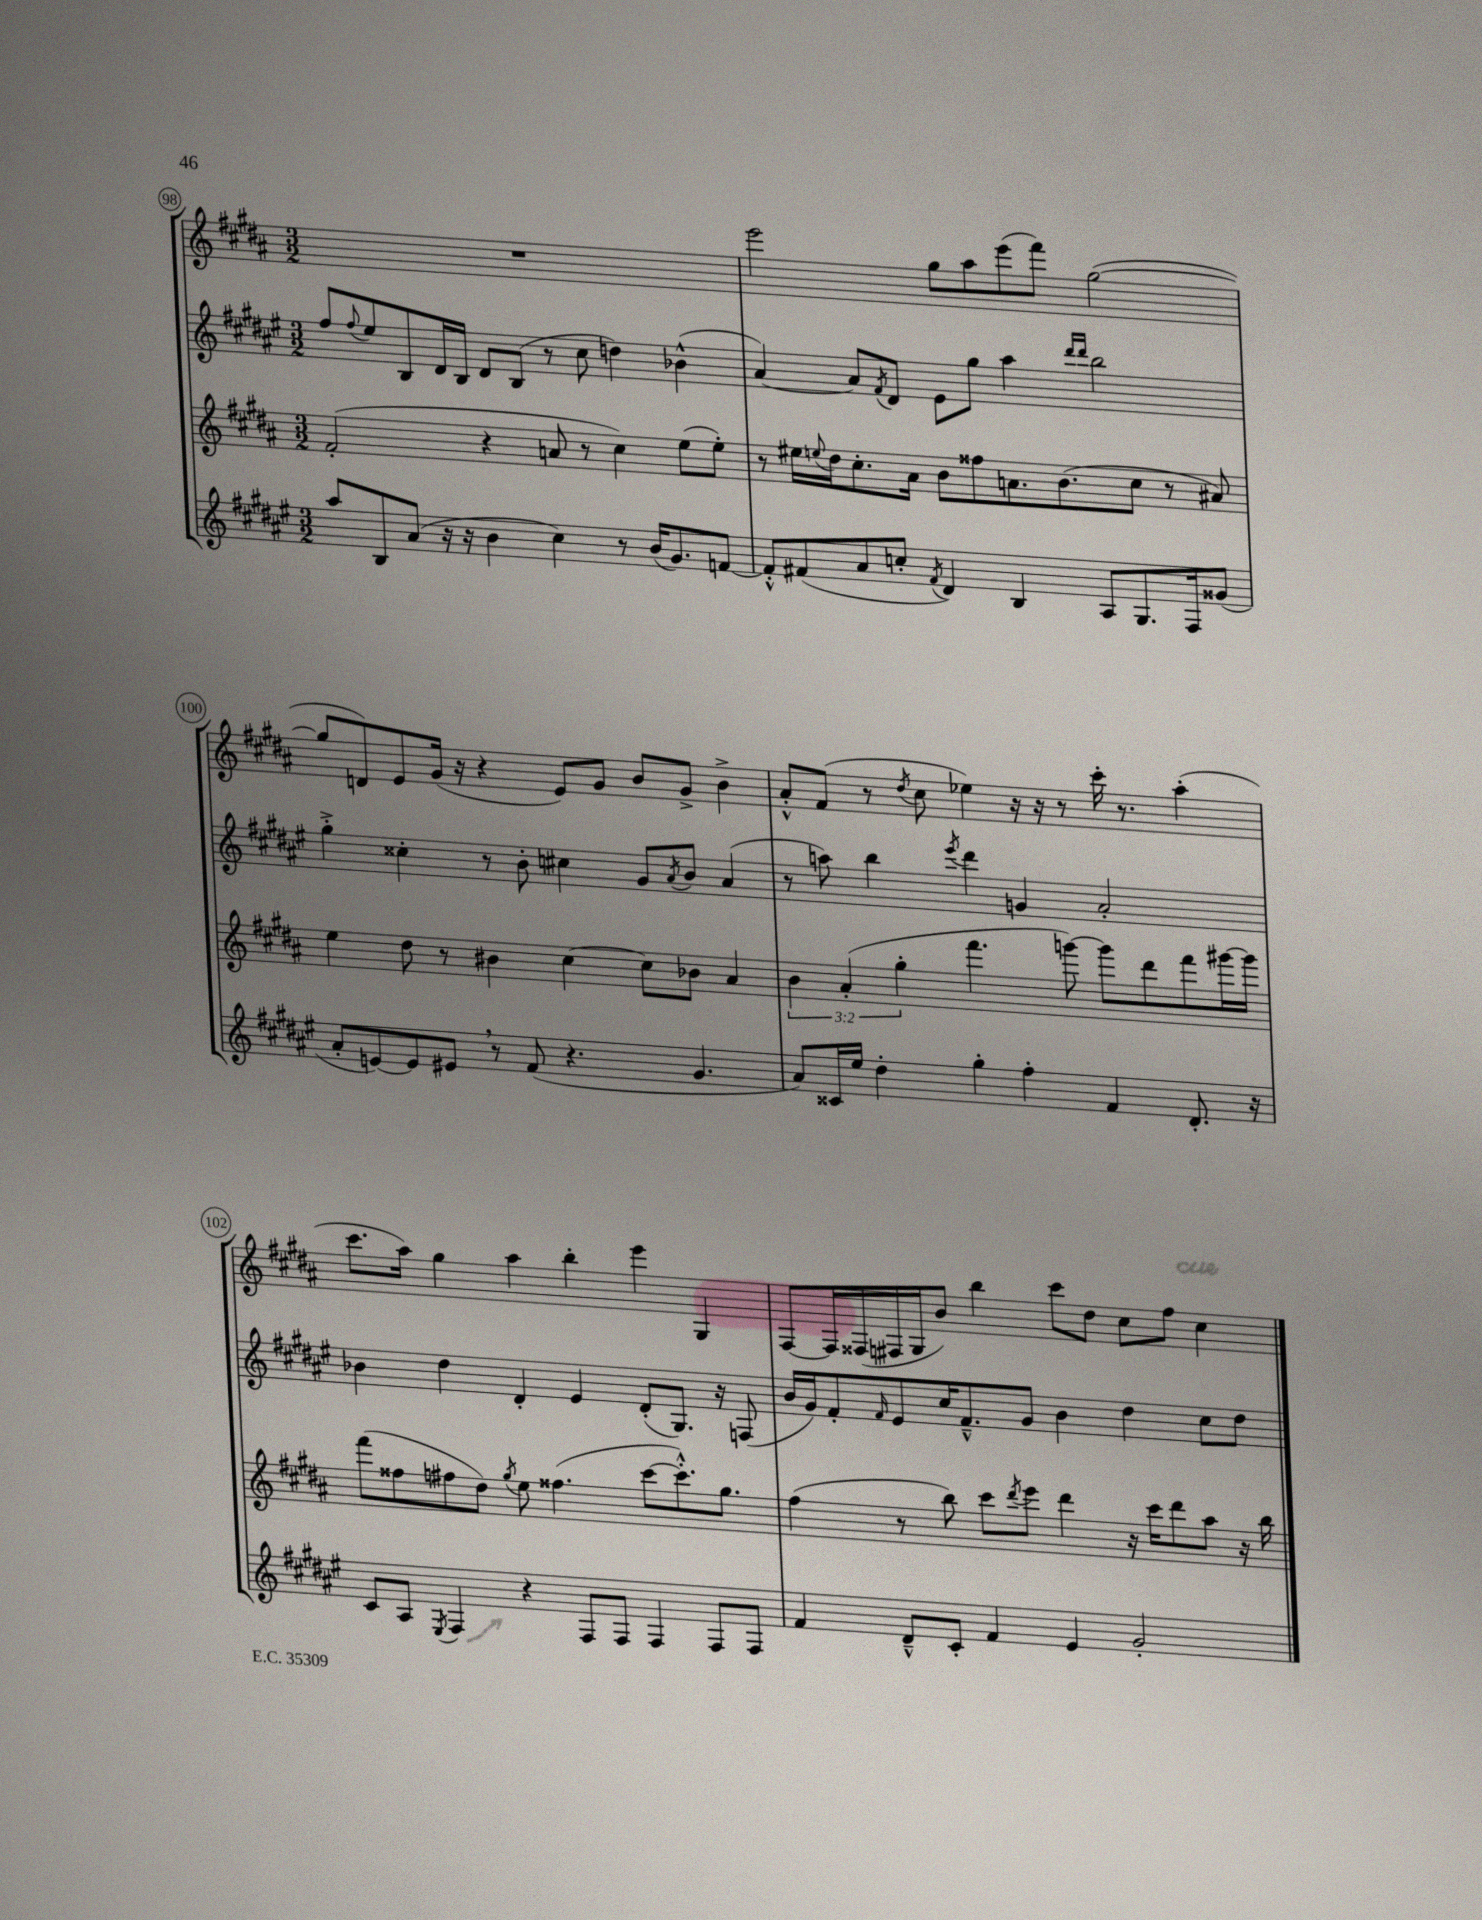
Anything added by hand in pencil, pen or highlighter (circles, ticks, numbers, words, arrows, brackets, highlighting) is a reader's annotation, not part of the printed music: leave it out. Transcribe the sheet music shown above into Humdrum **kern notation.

**kern	**kern	**kern	**kern
*part4	*part3	*part2	*part1
*staff4	*staff3	*staff2	*staff1
*clefG2	*clefG2	*clefG2	*clefG2
*k[f#c#g#d#a#e#]	*k[f#c#g#d#a#]	*k[f#c#g#d#a#e#]	*k[f#c#g#d#a#]
*M3/2	*M3/2	*M3/2	*M3/2
=98	=98	=98	=98
8aa#/L	(2f#'/	8ff#/L	1.r
.	.	8qqff#/	.
8B/	.	8ee#/	.
(8a#/J	.	8B/	.
16r	.	16d#/L	.
16r	.	16B/JJ	.
4b\	4r	8d#/L	.
.	.	(8B/J	.
4cc#\)	8an/	8r	.
.	8r	8cc#\	.
8r	4cc#\)	4ddn\)	.
(16b/KL	.	.	.
8.g#/)	.	.	.
.	(8ee\L	(4b-X^^\	.
[8fn/J	8ee'\J)	.	.
=99	=99	=99	=99
8f'^^/L]	8r	[4a#/)	2eee\
(8f#X/	16ee#X\LL	.	.
.	8qqeen/	.	.
.	16dd#\J	.	.
8a#/	8.cc#'\	8a#/L]	.
.	.	8qf#/	.
8ccn'/J	.	8d#/J	.
.	16a#\Jk	.	.
8qf#/	.	.	.
4d#/)	8b\L	8e#\L	8gg#\L
.	8ff##X\	8gg#\J	8aa#\
4B/	8.an\	4aa#\	(8eee\
.	.	.	8fff#\J)
.	(8.b\	.	.
.	.	16qqddd#/LL	.
.	.	16qqddd#/JJ	.
8A#/L	.	2bb\	([2gg#\
8.G#/	8cc#\J	.	.
.	8r	.	.
16F#/k	.	.	.
(8g##X/J	8a#X/)	.	.
!!LO:LB:g=z
=100	=100	=100	=100
8a#'/L	4ee\	4gg#'^\	8gg#/L]
[8en/)	.	.	8dn/)
8e/]	8dd#\	4cc##X'\	8e/
8e#X,/J	8r	.	(16g#/Jk
.	.	.	16r
8r	4b#X\	8r	4r
(8f#/	.	8b'\	.
4.r	[4cc#\	4cc#X\	8e/L)
.	.	.	8g#/J
.	8cc#\L]	8g#/L	8b/L
.	.	8qa#/	.
4.g#/	8b-X\J	8b/J	8g#^/J
.	4a#/	(4a#/	4b^\
=101	=101	=101	=101
8a#/L)	6b\	8r	8a#'^^/L
16c##X/L	.	8aan\)	(8f#/J
.	(6a#'/	.	.
16ee#/JJ	.	.	.
4dd#'\	.	4bb\	8r
.	6gg#'\	.	.
.	.	.	8qdd#/
.	.	.	8cc#\
.	.	8qeee#/	.
4gg#'\	4.fff#\	4ddd#\	4ee-X\)
4ff#'\	.	4gn/	16r
.	.	.	16r
.	[8gggn\)	.	8r
4f#/	8ggg\L]	2a#'/	16ccc#'\
.	.	.	8.r
.	8ddd#\	.	.
8.d#'/	8fff#\	.	(4aa#'\
.	[16ggg#X\L	.	.
16r	16ggg#\JJ]	.	.
!!LO:LB:g=z
=102	=102	=102	=102
8c#/L	(8fff#\L	4b-X\	8.ccc#\L
8A#/J	8ff##X\	.	.
.	.	.	16aa#\Jk)
8qE#/	.	.	.
4F#/	8ff#X\	4dd#\	4gg#\
.	8dd#\J)	.	.
.	8qgg#/	.	.
4r	8ee\	4d#'/	4aa#\
.	(4.ff##X\	.	.
8F#/L	.	4e#/	4bb'\
8F#/J	.	.	.
4F#/	[8ccc#\L	(8d#'/L	4eee\
.	8.ccc#'^^\])	8.G#/J)	.
8F#/L	.	.	4G#/
.	8.gg#\J	16r	.
8F#/J	.	(8Fn/	.
=103	=103	=103	=103
4f#/	(4ff#\	16b/LL	[8F#/L
.	.	16g#/J)	.
.	.	8f#'/	16F#/L]
.	.	.	(16F##X/
.	.	16qqf#/	.
8d#~^^/L	8r	8e#/	16F#X/
.	.	.	16G#/J
8c#'/J	8bb\)	16cc#/K	8b/J)
.	.	8.f#~^^/	.
4f#/	8ccc#\L	.	4bb\
.	8qddd#/	.	.
.	8eee\J	8g#/J	.
4e#/	4ddd#\	4b\	8ccc#\L
.	.	.	8dd#\J
2g#'/	16r	4dd#\	8cc#\L
.	16ccc#\KL	.	.
.	8ddd#\	.	8ff#\J
.	8aa#\J	8cc#\L	4cc#\
.	16r	8dd#\J	.
.	16bb\	.	.
==	==	==	==
*-	*-	*-	*-
